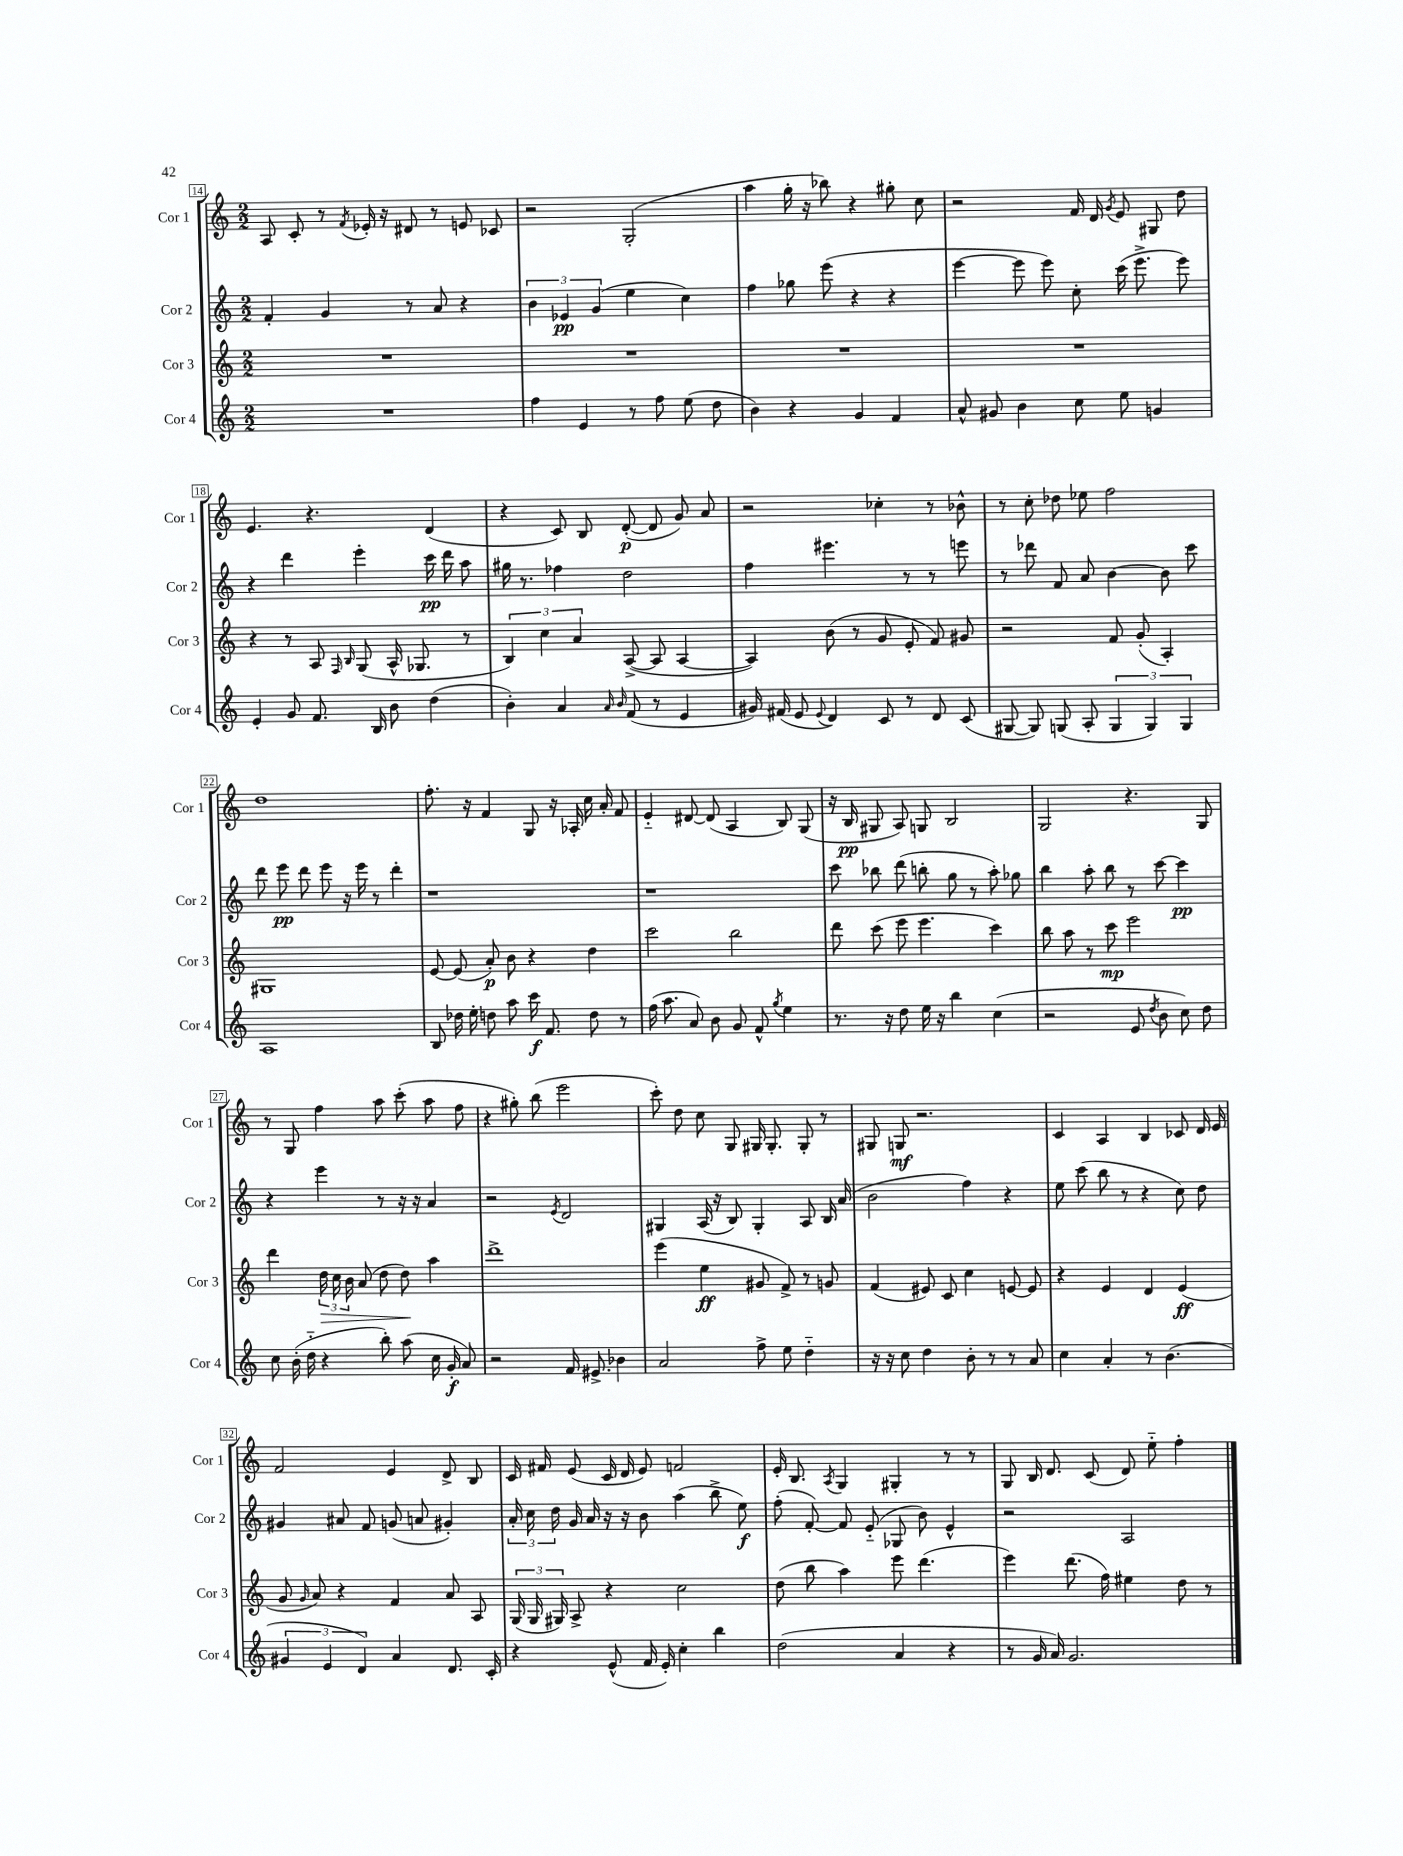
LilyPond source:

<<
\new StaffGroup <<
\new Staff = "s0" \with { instrumentName = "Cor 1" shortInstrumentName = "Cor 1" } {
    \clef treble \key c \major \numericTimeSignature \time 2/2
    \autoBeamOff a8 c'8-. r8 \acciaccatura { f'8 } ees'16-. r16 dis'8 r8 e'8 ces'8 |
    r2 g2-.( |
    a''4 g''16-. r16 bes''8) r4 gis''8-. c''8 |
    r2 f'16 d'16 \acciaccatura { g'8 } e'8 gis8 d''8 |
    e'4. r4. d'4( |
    r4 c'8) b8 d'8~-.\p( d'8 g'8) a'8 |
    r2 ces''4-. r8 bes'8-^ |
    r8 c''8-. des''8 ees''8 f''2 |
    d''1 |
    f''8.-. r16 f'4 g8 r16 aes16-. c''16 a'16-. f'8 |
    e'4-_ dis'8~ dis'8( a4 b8) g8( |
    r16 b16\pp gis8 a8) g8 b2 |
    g2 r4. g8 |
    r8 g8 f''4 a''8 c'''8-.( a''8 f''8 |
    r4 gis''8-.) b''8( e'''2 |
    c'''8-.) d''8 c''8 g8 gis16 gis8.-. gis8-. r8 |
    gis8 g8\mf r2. |
    c'4 a4 b4 ces'8 d'16 e'16 |
    f'2 e'4 d'8-> b8 |
    c'16 fis'16 e'8( c'16 d'16 e'8) f'2 |
    e'16-. b8. \acciaccatura { a8 } g4 gis4-. r8 r8 |
    g8 b16 d'8. c'8( d'8) e''8-_ f''4-. \bar "|." |
}
\new Staff = "s1" \with { instrumentName = "Cor 2" shortInstrumentName = "Cor 2" } {
    \clef treble \key c \major \numericTimeSignature \time 2/2
    \autoBeamOff f'4-. g'4 r8 a'8 r4 |
    \tuplet 3/2 { b'4 ees'4\pp g'4( } e''4 c''4) |
    f''4 ges''8 e'''8( r4 r4 |
    e'''4~ e'''8 e'''8) c''8-. c'''16( e'''8.-> e'''8) |
    r4 d'''4 e'''4-. c'''16\pp d'''16 a''8 |
    gis''16 r8. fes''4 d''2 |
    f''4 eis'''4. r8 r8 e'''8 |
    r8 des'''8 f'8 a'8 b'4~ b'8 c'''8 |
    d'''8 e'''8\pp d'''8 e'''8 r16 e'''16 r8 d'''4-. |
    r1 |
    r1 |
    c'''8 bes''8 d'''8( b''8-. g''8 r8 a''8-.) ges''8 |
    b''4 a''8-. b''8 r8 c'''8~ c'''4\pp |
    r4 e'''4 r8 r16 r16 a'4 |
    r2 \acciaccatura { e'8 } d'2 |
    gis4 a16( r16 b8) gis4-. a8 b16 a'16( |
    b'2 f''4) r4 |
    e''8 c'''8( b''8 r8 r4 c''8) d''8 |
    gis'4 ais'8 f'8 g'8( a'8 gis'4-.) |
    \tuplet 3/2 { a'16-. c''16 d''16 } g'16 a'16 r16 r16 b'8 a''4( b''8-> e''8\f) |
    f''8-.( f'8~-.) f'8 e'8-_( ges8 b'8) e'4-^ |
    r2 a2 \bar "|." |
}
\new Staff = "s2" \with { instrumentName = "Cor 3" shortInstrumentName = "Cor 3" } {
    \clef treble \key c \major \numericTimeSignature \time 2/2
    \autoBeamOff R1 |
    R1 |
    R1 |
    R1 |
    r4 r8 a8 \grace { f16 b16 } g8( a16-^ ges8. r8 |
    \tuplet 3/2 { b4) c''4 a'4 } a8~->( a8 a4~ |
    a4) b'8( r8 g'8 e'8-. f'8) gis'8 |
    r2 f'8 g'8-.( a4-.) |
    gis1 |
    e'8~ e'8( a'8-.\p) b'8 r4 d''4 |
    c'''2 b''2 |
    d'''8 c'''8( e'''8 e'''4. c'''4) |
    b''8 a''8 r8 c'''8\mp e'''2 |
    d'''4 \tuplet 3/2 { d''16\> c''16 b'16 } a'8( d''8 d''8\!) a''4 |
    d'''1-> |
    e'''4( e''4\ff gis'8 f'8->) r8 g'8 |
    f'4( eis'8) c'8 c''4 e'8~ e'8 |
    r4 e'4 d'4 e'4\ff( |
    g'8 \grace { g'16 } a'8) r4 f'4 a'8 a8 |
    \tuplet 3/2 { g16( g16 gis16) } a8-> r4 c''2 |
    d''8( b''8 a''4) e'''8 d'''4.( |
    e'''4) d'''8.( f''16) eis''4 d''8 r8 \bar "|." |
}
\new Staff = "s3" \with { instrumentName = "Cor 4" shortInstrumentName = "Cor 4" } {
    \clef treble \key c \major \numericTimeSignature \time 2/2
    \autoBeamOff R1 |
    f''4 e'4 r8 f''8 e''8( d''8 |
    b'4) r4 g'4 f'4 |
    a'8-^ gis'8 b'4 c''8 e''8 g'4 |
    e'4-. g'8 f'8. b16 b'8 d''4( |
    b'4-.) a'4 \grace { a'16 b'16 } f'8( r8 e'4 |
    gis'16) fis'16( e'8 \appoggiatura { e'8 } d'4) c'8 r8 d'8 c'8( |
    gis8~ gis8) g8( a8-. \tuplet 3/2 { g4 g4) g4 } |
    a1 |
    b8 des''16 e''16-. d''8 a''8 c'''16\f f'8. d''8 r8 |
    f''16( a''8. a'8) b'8 g'8 f'8-^ \acciaccatura { g''8 } e''4 |
    r8. r16 d''8 e''16 r16 b''4 c''4( |
    r2 e'8 \acciaccatura { d''8 } b'8 c''8) d''8 |
    c''8 b'16-.( d''16-_ r4 b''8-.) a''8( c''16 g'16-.\f a'8) |
    r2 f'16 eis'8.-> bes'4 |
    a'2 f''8-> e''8 d''4-_ |
    r16 r16 c''8 d''4 b'8-. r8 r8 a'8 |
    c''4 a'4-. r8 b'4.( |
    \tuplet 3/2 { gis'4 e'4 d'4) } a'4 d'8. c'16-. |
    r4 e'8-^( f'16 e'16-.) c''4-. b''4 |
    d''2( a'4 r4 |
    r8 g'16 a'16) g'2. \bar "|." |
}
>>
>>
\layout { \context { \Score currentBarNumber = #14 \override BarNumber.stencil = #(make-stencil-boxer 0.1 0.3 ly:text-interface::print) } }
